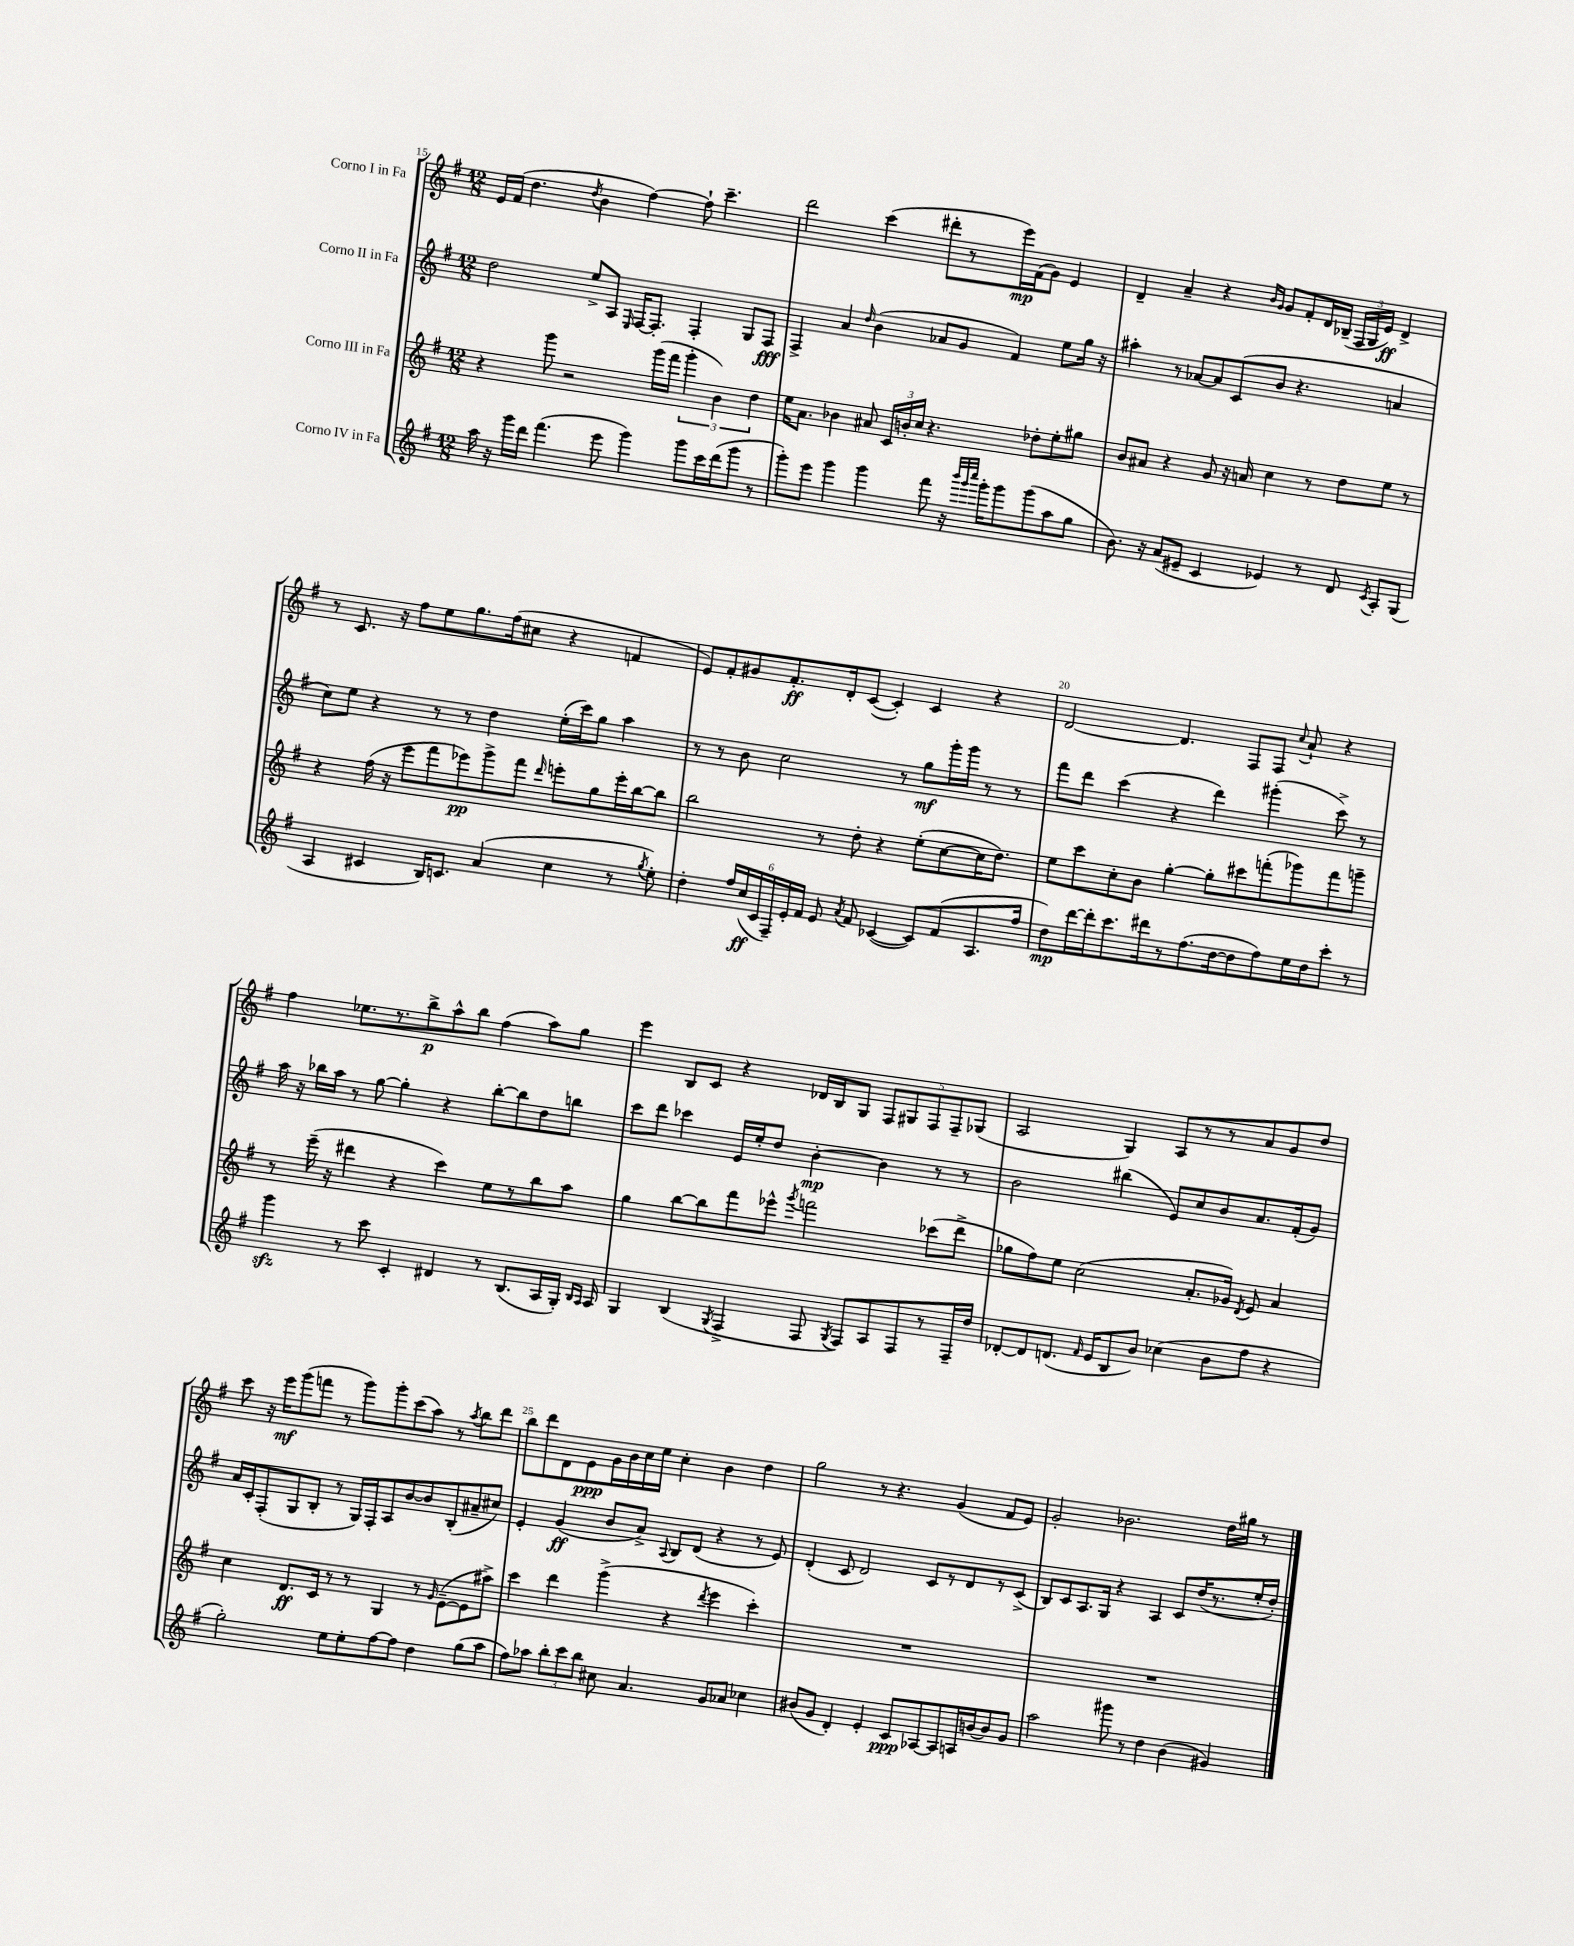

**kern	**dynam	**kern	**dynam	**kern	**dynam	**kern	**dynam
*part4	*part4	*part3	*part3	*part2	*part2	*part1	*part1
*staff4	*staff4	*staff3	*staff3	*staff2	*staff2	*staff1	*staff1
*I"Corno IV in Fa	*	*I"Corno III in Fa	*	*I"Corno II in Fa	*	*I"Corno I in Fa	*
*clefG2	*	*clefG2	*	*clefG2	*	*clefG2	*
*k[f#]	*	*k[f#]	*	*k[f#]	*	*k[f#]	*
*M12/8	*	*M12/8	*	*M12/8	*	*M12/8	*
=15	=15	=15	=15	=15	=15	=15	=15
16aa\	.	4r	.	2dd\	.	16e/LL	.
16r	.	.	.	.	.	(16f#/JJ	.
16ggg\LL	.	.	.	.	.	4.dd\	.
16ddd\JJ	.	.	.	.	.	.	.
(4.fff#\	.	8ggg\	.	.	.	.	.
.	.	2r	.	.	.	.	.
.	.	.	.	.	.	8qdd/	.
.	.	.	.	8ee^/L	.	4b\	.
8eee\	.	.	.	8A/J	.	.	.
.	.	.	.	16qqE/	.	.	.
4ggg\)	.	.	.	[16F#/KL	.	[4ff#\)	.
.	.	.	.	8.F#'/J]	.	.	.
.	.	(16ggg\LL	.	.	.	.	.
.	.	16fff#\JJ	.	.	.	.	.
8ggg\L	.	6ggg'\	.	4F#'/	.	8ff#`\]	.
16ccc\L	.	.	.	.	.	4.ccc~\	.
.	.	6b\)	.	.	.	.	.
(16ddd\J	.	.	.	.	.	.	.
8ggg\J	.	.	.	8G/L	.	.	.
.	.	6dd\	.	.	.	.	.
8r	.	.	.	8F#/J	fff	.	.
=16	=16	=16	=16	=16	=16	=16	=16
8ggg'\L)	.	16ee\KL	.	4F#^/	.	2ddd\	.
.	.	8.a\J	.	.	.	.	.
8eee\J	.	.	.	.	.	.	.
4ggg\	.	4b-X\	.	4a/	.	.	.
.	.	.	.	16qqdd/	.	.	.
4ggg\	.	8a#X/	.	(4b\	.	(4ccc\	.
.	.	24c/LL	.	.	.	.	.
.	.	24bn'/	.	.	.	.	.
.	.	24cc/JJ	.	.	.	.	.
8fff#\	.	4.r	.	8a-X/L	.	8ddd#X'\L	.
16r	.	.	.	8g/J	.	8r	.
32qqbbb/LLL	.	.	.	.	.	.	.
32qqggg/	.	.	.	.	.	.	.
32qqcccc/JJJ	.	.	.	.	.	.	.
16ggg'\KL	.	.	.	.	.	.	.
8ggg\	.	.	.	4f#/)	.	16eee\L)	mp
.	.	.	.	.	.	(16f#\J	.
(8ggg\	.	8dd-X'\L	.	.	.	8g\J)	.
8aa\	.	8ee'\	.	8ee\L	.	4e/	.
8gg\J	.	8gg#X\J	.	16gg\Jk	.	.	.
.	.	.	.	16r	.	.	.
=17	=17	=17	=17	=17	=17	=17	=17
8.b\)	.	8b/L	.	4aa#X'\	.	4d~/	.
.	.	8a#X/J	.	.	.	.	.
16r	.	.	.	.	.	.	.
(8a/L	.	4r	.	8r	.	4a~/	.
8e#X~/J	.	.	.	[8a-X/L	.	.	.
4c/	.	8g/	.	8a-/]	.	4r	.
.	.	16r	.	(8c/	.	.	.
.	.	16an/	.	.	.	.	.
.	.	.	.	.	.	16qqb/LL	.
.	.	.	.	.	.	16qqg/JJ	.
4e-X/)	.	4cc\	.	8b/J	.	8g/L	.
.	.	.	.	4.r	.	8f#'/	.
8r	.	8r	.	.	.	16d/L	.
.	.	.	.	.	.	(16B-X~/JJ	.
8d/	.	8dd\L	.	.	.	24F#/LL	.
.	.	.	.	.	.	24G/	.
.	.	.	.	.	.	24e/JJ)	ff
8qc/	.	.	.	.	.	.	.
8A'/L	.	8ee\J	.	4an/	.	4d^/	.
(8G/J	.	8r	.	.	.	.	.
!!LO:LB:g=z
=18	=18	=18	=18	=18	=18	=18	=18
4A/	.	4r	.	8cc\L)	.	8r	.
.	.	.	.	8ee\J	.	8.c/	.
4c#X/	.	(16ff#\	.	4r	.	.	.
.	.	16r	.	.	.	16r	.
.	.	8eee\L	.	.	.	8ff#\L	.
16B/KL)	.	8fff#\	.	8r	.	8ee\	.
8.cn/J	.	.	.	.	.	.	.
.	.	8eee-X\)	pp	8r	.	8.gg\	.
(4a/	.	8ggg^\	.	4dd\	.	.	.
.	.	.	.	.	.	(16ff#\k	.
.	.	8fff#\J	.	.	.	8cc#X\J	.
.	.	16qqddd/	.	.	.	.	.
4cc\	.	8eeen'\L	.	(16ee'\LL	.	4r	.
.	.	.	.	16ccc\J)	.	.	.
.	.	8gg\	.	8gg\J	.	.	.
8r	.	16eee'\L	.	4aa\	.	4fn/	.
.	.	[16bb\J	.	.	.	.	.
8qgg/	.	.	.	.	.	.	.
8ee'\)	.	8bb\J]	.	.	.	.	.
=19	=19	=19	=19	=19	=19	=19	=19
4dd'\	.	2bb\	.	8r	.	8e/L)	.
.	.	.	.	8r	.	8f#'/	.
24ff#/LL	.	.	.	8b\	.	8g#X/	.
(24cc/	ff	.	.	.	.	.	.
24c/	.	.	.	.	.	.	.
24F#~/)	.	.	.	2cc\	.	8.f#'/	ff
24e'/	.	.	.	.	.	.	.
24f#/JJ	.	.	.	.	.	.	.
8e/	.	8r	.	.	.	.	.
.	.	.	.	.	.	16d'/k	.
8qa/	.	.	.	.	.	.	.
8f#/	.	8dd'\	.	.	.	([8c/J	.
([4c-X/	.	4r	.	.	.	4c'/])	.
.	.	.	.	8r	.	.	.
8c-/L])	.	(8ee'\L	.	8gg\L	mf	4c/	.
(8f#/	.	[8cc\	.	16ggg'\L	.	.	.
.	.	.	.	16ggg\JJ	.	.	.
8.A/	.	16cc\K]	.	8r	.	4r	.
.	.	8.dd\J)	.	.	.	.	.
.	.	.	.	8r	.	.	.
16ff#/Jk	.	.	.	.	.	.	.
=20	=20	=20	=20	=20	=20	=20	=20
8dd\L)	mp	8ee\L	.	8fff#\L	.	[2d/	.
[16ddd\L	.	8ccc\	.	8ddd\J	.	.	.
16ddd'\J]	.	.	.	.	.	.	.
8.ccc\	.	8cc'\	.	(4ccc\	.	.	.
.	.	8b\J	.	.	.	.	.
16ddd#X\k	.	.	.	.	.	.	.
8r	.	[4gg'\	.	4r	.	4.d/]	.
(8.ff#\	.	.	.	.	.	.	.
.	.	8gg'\L]	.	4ddd\)	.	.	.
[16dd\k	.	.	.	.	.	.	.
8dd\]	.	8ccc#X\	.	.	.	8F#/L	.
8ff#\)	.	(8fffn'\	.	(4ggg#X'\	.	8F#/J	.
.	.	.	.	.	.	8qqcc/	.
16ee\L	.	8ggg-X\)	.	.	.	8a`/	.
16dd\J	.	.	.	.	.	.	.
8ccc'\J	.	8fff\	.	8ccc^\)	.	4r	.
8r	.	8gggn~\J	.	8r	.	.	.
!!LO:LB:g=z
=21	=21	=21	=21	=21	=21	=21	=21
4gggzz\	.	8r	.	16aa\	.	4ff#\	.
.	.	.	.	16r	.	.	.
.	.	(16eee~\	.	16bb-X\LL	.	.	.
.	.	16r	.	16aa\JJ	.	.	.
8r	.	4ddd#X\	.	8r	.	8.ee-X\L	.
8ccc\	.	.	.	[8gg\	.	.	.
.	.	.	.	.	.	8.r	.
4c'/	.	4r	.	4gg'\]	.	.	.
.	.	.	.	.	.	8bb^\	p
4d#X/	.	4ccc\)	.	4r	.	8aa^^\	.
.	.	.	.	.	.	8bb\J	.
8r	.	8ee\L	.	[8bb-'\L	.	(4ff#\	.
(8.B/L	.	8r	.	8bb-\]	.	.	.
.	.	8bb\	.	8dd\	.	8aa\L)	.
16A/L	.	.	.	.	.	.	.
16G'/JJ)	.	8aa\J	.	8bbn\J	.	8gg\J	.
16qqB/LL	.	.	.	.	.	.	.
16qqA/JJ	.	.	.	.	.	.	.
16A/	.	.	.	.	.	.	.
=22	=22	=22	=22	=22	=22	=22	=22
4G/	.	4gg\	.	8ccc\L	.	4eee\	.
.	.	.	.	8ddd\J	.	.	.
(4B/	.	[8bb\L	.	4ccc-X\	.	8B/L	.
.	.	8bb\]	.	.	.	8c/J	.
8qG/	.	.	.	.	.	.	.
4F#^/	.	8fff#\	.	16e/LL	.	4r	.
.	.	.	.	16ee'/J	.	.	.
.	.	8eee-X^^\J	.	8dd/J	.	.	.
.	.	8qggg/	.	.	.	.	.
8F#/	.	2fffn\	.	[4b'\	mp	16d-X/LL	.
.	.	.	.	.	.	16B/J	.
8qG/	.	.	.	.	.	.	.
8F#/L)	.	.	.	.	.	8G/J	.
8A/	.	.	.	4b\]	.	10F#/L	.
.	.	.	.	.	.	10G#X/	.
8F#/	.	.	.	.	.	.	.
.	.	.	.	.	.	10F#/	.
8r	.	(8ccc-X\L	.	8r	.	.	.
.	.	.	.	.	.	10F#~/	.
16F#~/L	.	8ddd^\J	.	8r	.	.	.
.	.	.	.	.	.	(10G-X/J	.
16dd/JJ	.	.	.	.	.	.	.
=23	=23	=23	=23	=23	=23	=23	=23
[8d-X'/L	.	8gg-X\L	.	2b\	.	2A/	.
8d-/]	.	8ff#\)	.	.	.	.	.
(8.dn/J	.	8ee\J	.	.	.	.	.
.	.	(2cc\	.	.	.	.	.
16qqf#/	.	.	.	.	.	.	.
16e/KL	.	.	.	.	.	.	.
8B/	.	.	.	(4bb#X\	.	4G/)	.
8b/J)	.	.	.	.	.	.	.
(4cc-X\	.	.	.	8e/L)	.	8A/L	.
.	.	8.a'/L	.	8cc/	.	8r	.
8b\L	.	.	.	8b/	.	8r	.
.	.	16g-X/Jk)	.	.	.	.	.
.	.	8qd/	.	.	.	.	.
8ff#\J	.	8e/	.	8.a/	.	8a/	.
4r	.	4a/	.	.	.	8g/	.
.	.	.	.	(16f#'/k	.	.	.
.	.	.	.	8g/J)	.	8dd/J	.
!!LO:LB:g=z
=24	=24	=24	=24	=24	=24	=24	=24
2gg'\)	.	4cc\	.	16a/LL	.	8ccc\	.
.	.	.	.	16c'/J	.	.	.
.	.	.	.	(8F#'/	.	16r	.
.	.	.	.	.	.	16eee\KL	mf
.	.	8.d/L	ff	8G/	.	(8ggg\	.
.	.	.	.	8B'/J	.	8fffn\J	.
.	.	16c/Jk	.	.	.	.	.
8ee\L	.	8r	.	8r	.	8r	.
8ee'\	.	8r	.	16G/LL)	.	8ggg\L)	.
.	.	.	.	16F#'/J	.	.	.
[8ff#\	.	4G/	.	8A/	.	8ggg'\	.
8ff#\J]	.	.	.	[8b/	.	(8ccc\	.
4dd\	.	8r	.	8b/]	.	8aa\J)	.
.	.	16qqg/	.	.	.	.	.
.	.	([8e~\L	.	(8B'/	.	8r	.
.	.	.	.	.	.	8qaa/	.
(8gg\L	.	8e\]	.	8a#X~/	.	8bb\L	.
8aa\J	.	8aa#X^\J)	.	8cc#X/J)	.	8ddd\J	.
=25	=25	=25	=25	=25	=25	=25	=25
8ff#\L)	.	4ccc\	.	4e'/	.	8bb\L	.
8aa-X\J	.	.	.	.	.	8ddd\	.
12bb'\L	.	4ddd\	.	(4g/	ff	8d\	.
12ccc\	.	.	.	.	.	.	.
.	.	.	.	.	.	8e\	ppp
12bb\J	.	.	.	.	.	.	.
8cc#X\	.	(4ggg^\	.	8b/L	.	16g\L	.
.	.	.	.	.	.	16b\	.
4.a/	.	.	.	8a^/J)	.	16cc\	.
.	.	.	.	.	.	16ee\JJ	.
.	.	.	.	8qqA/	.	.	.
.	.	4r	.	8B/L	.	4cc'\	.
.	.	.	.	(8d/J	.	.	.
.	.	8qddd/	.	.	.	.	.
8g/L	.	4eee\	.	4r	.	4b\	.
8a-X/J	.	.	.	.	.	.	.
4cc-X\	.	4ccc'\)	.	8r	.	4dd\	.
.	.	.	.	8e/)	.	.	.
=26	=26	=26	=26	=26	=26	=26	=26
(8b#X/L	.	1.r	.	(4d'/	.	2gg\	.
8g/J	.	.	.	.	.	.	.
4d'/)	.	.	.	8c/	.	.	.
.	.	.	.	2d/)	.	.	.
4e'/	.	.	.	.	.	8r	.
.	.	.	.	.	.	4.r	.
8c/L	ppp	.	.	.	.	.	.
[8A-X/	.	.	.	8c/L	.	.	.
8A-/]	.	.	.	8r	.	(4g/	.
16An/L	.	.	.	8d/	.	.	.
[16bn/J	.	.	.	.	.	.	.
8b/]	.	.	.	8r	.	8f#/L	.
8g/J	.	.	.	(8c^/J	.	8e/J)	.
=27	=27	=27	=27	=27	=27	=27	=27
2aa\	.	1.r	.	8B/L)	.	2g'/	.
.	.	.	.	8c/	.	.	.
.	.	.	.	8.A/	.	.	.
.	.	.	.	16G/Jk	.	.	.
8ggg#X\	.	.	.	4r	.	2.b-X\	.
8r	.	.	.	.	.	.	.
4dd\	.	.	.	4A/	.	.	.
(4b\	.	.	.	8c/L	.	.	.
.	.	.	.	(16dd/K	.	.	.
.	.	.	.	8.r	.	.	.
4g#X/)	.	.	.	.	.	16dd\LL	.
.	.	.	.	.	.	16gg#X\JJ	.
.	.	.	.	16ee'/L	.	8r	.
.	.	.	.	16dd'/JJ)	.	.	.
==	==	==	==	==	==	==	==
*-	*-	*-	*-	*-	*-	*-	*-
